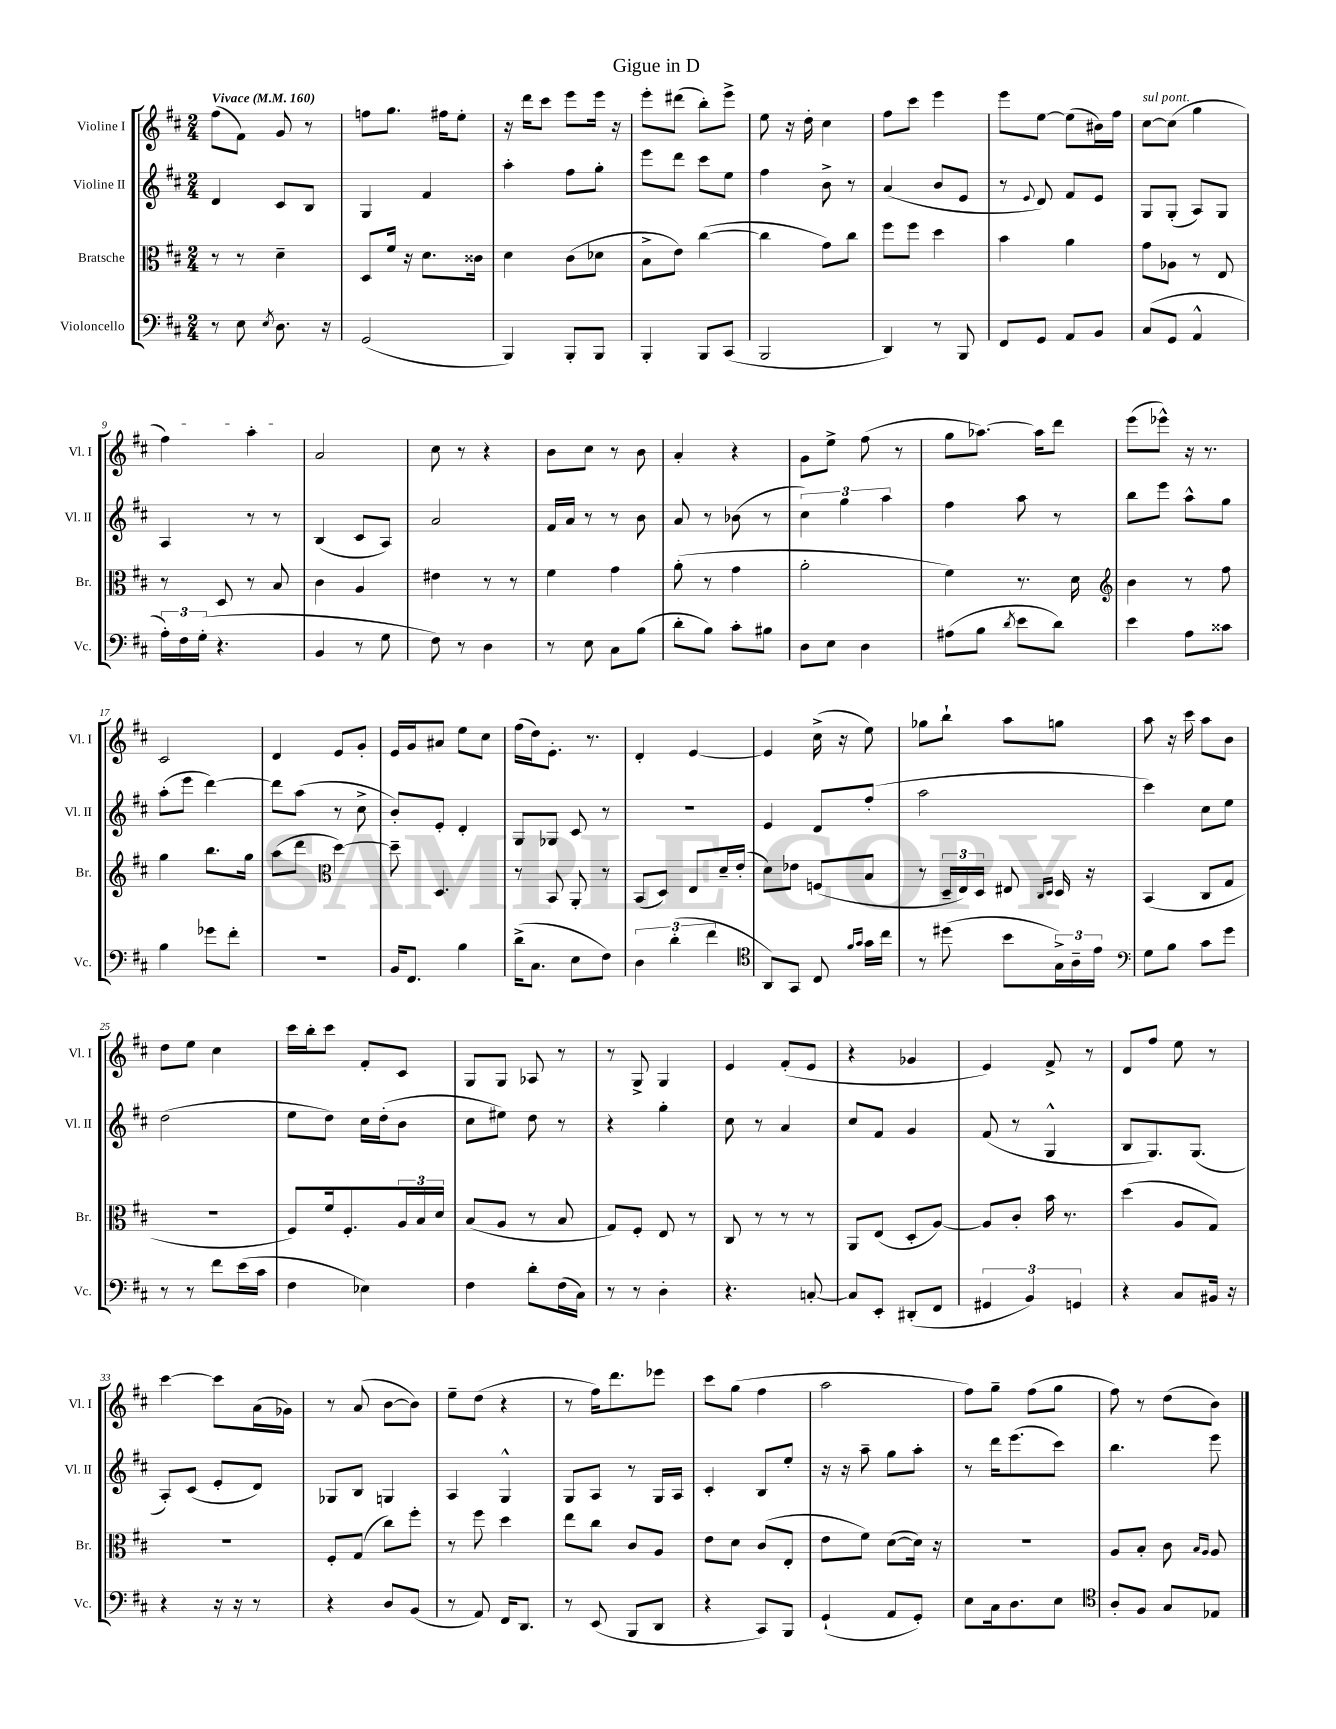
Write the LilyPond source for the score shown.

\header { title = "Gigue in D" }
<<
\new StaffGroup <<
\new Staff = "s0" \with { instrumentName = "Violine I" shortInstrumentName = "Vl. I" } {
    \clef treble \key d \major \numericTimeSignature \time 2/4 \tempo "Vivace" 4 = 160
    fis''8( fis'8) g'8 r8 |
    f''8 g''8. fis''16 e''8-. |
    r16 d'''16 cis'''8 e'''8 e'''16 r16 |
    e'''8-. dis'''8( b''8-.) e'''8-> |
    e''8 r16 d''16-. cis''4 |
    fis''8 cis'''8 e'''4 |
    e'''8 e''8~ e''8( bis'16) fis''16 |
    \once \override TextSpanner.bound-details.left.text = \markup { \italic "sul pont." } cis''8~\startTextSpan cis''8( g''4 |
    fis''4) a''4-.\stopTextSpan |
    a'2 |
    cis''8 r8 r4 |
    b'8 cis''8 r8 b'8 |
    a'4-. r4 |
    g'8 e''8-> fis''8( r8 |
    g''8 aes''8.~) aes''16 d'''8 |
    e'''8( ees'''8-^) r16 r8. |
    cis'2 |
    d'4 e'8 g'8-. |
    e'16 g'16 ais'8 e''8 cis''8 |
    fis''16( d''16) e'8.-. r8. |
    d'4-. e'4~ |
    e'4 cis''16->( r16 e''8) |
    ges''8 b''8-! a''8 g''8 |
    a''8 r16 cis'''16 a''8 b'8 |
    d''8 e''8 cis''4 |
    cis'''16 b''16-. cis'''8 fis'8-. cis'8 |
    g8 g8 aes8 r8 |
    r8 g8-> g4 |
    e'4 fis'8-.( e'8 |
    r4 ges'4 |
    e'4) fis'8-> r8 |
    d'8 fis''8 e''8 r8 |
    cis'''4~ cis'''8 a'16( ges'16) |
    r8 a'8( b'8~ b'8) |
    e''8-- d''8( r4 |
    r8 fis''16) d'''8. ees'''8 |
    cis'''8 g''8( fis''4 |
    a''2 |
    fis''8) g''8-- fis''8( g''8 |
    fis''8) r8 d''8( b'8) \bar "|." |
}
\new Staff = "s1" \with { instrumentName = "Violine II" shortInstrumentName = "Vl. II" } {
    \clef treble \key d \major \numericTimeSignature \time 2/4
    d'4 cis'8 b8 |
    g4 fis'4 |
    a''4-. fis''8 g''8-. |
    e'''8 d'''8 cis'''8 e''8 |
    fis''4 b'8-> r8 |
    a'4( b'8 e'8 |
    r8 \appoggiatura { e'8 } d'8) fis'8 e'8 |
    g8 g8-.( a8) g8 |
    a4 r8 r8 |
    b4( cis'8 a8) |
    a'2 |
    fis'16 a'16 r8 r8 b'8 |
    a'8 r8 bes'8( r8 |
    \tuplet 3/2 { cis''4) g''4 a''4 } |
    fis''4 a''8 r8 |
    b''8 e'''8 a''8-^ g''8 |
    a''8-.( e'''8 d'''4~) |
    d'''8 a''8( r8 cis''8-> |
    b'8-.) e'8-. d'4-. |
    g8 ges8 cis'8 r8 |
    r2 |
    e'4 d'8 fis''8-.( |
    a''2 |
    cis'''4) cis''8 e''8 |
    d''2( |
    e''8 d''8) cis''16 d''16-.( b'8 |
    cis''8 eis''8) d''8 r8 |
    r4 g''4-. |
    cis''8 r8 a'4 |
    cis''8 fis'8 g'4 |
    fis'8( r8 g4-^ |
    b8 g8.) g8.( |
    a8-.) cis'8( e'8-. d'8) |
    ges8 b8 g4 |
    a4 g4-^ |
    g8 a8 r8 g16 a16 |
    cis'4-. b8 e''8-. |
    r16 r16 a''8-- g''8 a''8-. |
    r8 d'''16 e'''8.( cis'''8) |
    b''4. e'''8 \bar "|." |
}
\new Staff = "s2" \with { instrumentName = "Bratsche" shortInstrumentName = "Br." } {
    \clef alto \key d \major \numericTimeSignature \time 2/4
    r8 r8 d'4-- |
    d8 fis'16 r16 d'8. cisis'16 |
    d'4 cis'8( des'8 |
    b8-> e'8) cis''4~( |
    cis''4 g'8) cis''8 |
    fis''8 fis''8 d''4 |
    b'4 a'4 |
    g'8 aes8 r8 e8 |
    r8 d8 r8 b8 |
    cis'4 a4 |
    eis'4 r8 r8 |
    fis'4 g'4 |
    a'8-.( r8 g'4 |
    a'2-. |
    fis'4) r8. d'16 |
    \clef treble b'4 r8 fis''8 |
    g''4 b''8. g''16 |
    a''8( d'''8 \clef alto d''4~) |
    d''8-- d4. |
    r8 b,8 a,8-. r8 |
    b,8( d8) e8 d'16-- e'16-.( |
    d'8) ees'8 f8( b8 |
    r8 \tuplet 3/2 { d16-- e16) d16 } eis8 \grace { cis16 d16 } d16 r16 |
    b,4( cis8 g8 |
    R2 |
    fis8) fis'16 fis8.-. \tuplet 3/2 { a16 b16 d'16 } |
    b8( a8 r8 b8 |
    g8) fis8-. e8 r8 |
    cis8 r8 r8 r8 |
    a,8 e8( d8-. a8~) |
    a8 cis'8-. b'16 r8. |
    d''4( a8 g8) |
    R2 |
    fis8-. g8( cis''8) fis''8-. |
    r8 fis''8 d''4 |
    e''8 cis''8 cis'8 a8 |
    e'8 d'8 cis'8( e8-. |
    e'8 fis'8) d'8~( d'16) r16 |
    r2 |
    a8 b8-. cis'8 \grace { b16 a16 } a8 \bar "|." |
}
\new Staff = "s3" \with { instrumentName = "Violoncello" shortInstrumentName = "Vc." } {
    \clef bass \key d \major \numericTimeSignature \time 2/4
    r8 e8 \acciaccatura { e8 } d8. r16 |
    g,2( |
    b,,4) b,,8-. b,,8 |
    b,,4-. b,,8 cis,8( |
    b,,2 |
    d,4) r8 b,,8 |
    fis,8 g,8 a,8 b,8 |
    cis8( g,8 a,4-^ |
    \tuplet 3/2 { a16-.) fis16 g16-.( } r4. |
    b,4 r8 g8 |
    fis8) r8 d4 |
    r8 e8 cis8 b8( |
    d'8-. b8) cis'8-. bis8 |
    d8 e8 d4 |
    ais8( b8 \acciaccatura { d'8 } e'8 d'8) |
    e'4 a8 cisis'8 |
    b4 ges'8 fis'8-. |
    R2 |
    b,16 fis,8. b4 |
    d'16->( cis8. e8 fis8) |
    \tuplet 3/2 { d4 d'4-.( fis'4 } |
    \clef tenor a,8) g,8 cis8 \grace { fis'16 g'16 } g'16 cis''16 |
    r8 dis''8( b'8 \tuplet 3/2 { g16->) a16-- e'16 } |
    \clef bass g8 b8 cis'8 g'8 |
    r8 r8 fis'8 e'16( cis'16 |
    fis4 ees4) |
    fis4 d'8-. fis16( cis16) |
    r8 r8 d4-. |
    r4. c8~-. |
    c8 e,8-. dis,8-.( fis,8 |
    \tuplet 3/2 { gis,4 b,4) g,4 } |
    r4 cis8 bis,16 r16 |
    r4 r16 r16 r8 |
    r4 d8 b,8( |
    r8 a,8) fis,16 d,8. |
    r8 e,8( b,,8 d,8 |
    r4 cis,8) b,,8 |
    g,4-!( a,8 g,8-.) |
    e8 cis16 d8. e8 |
    \clef tenor a8-. fis8 g8 ees8 \bar "|." |
}
>>
>>
